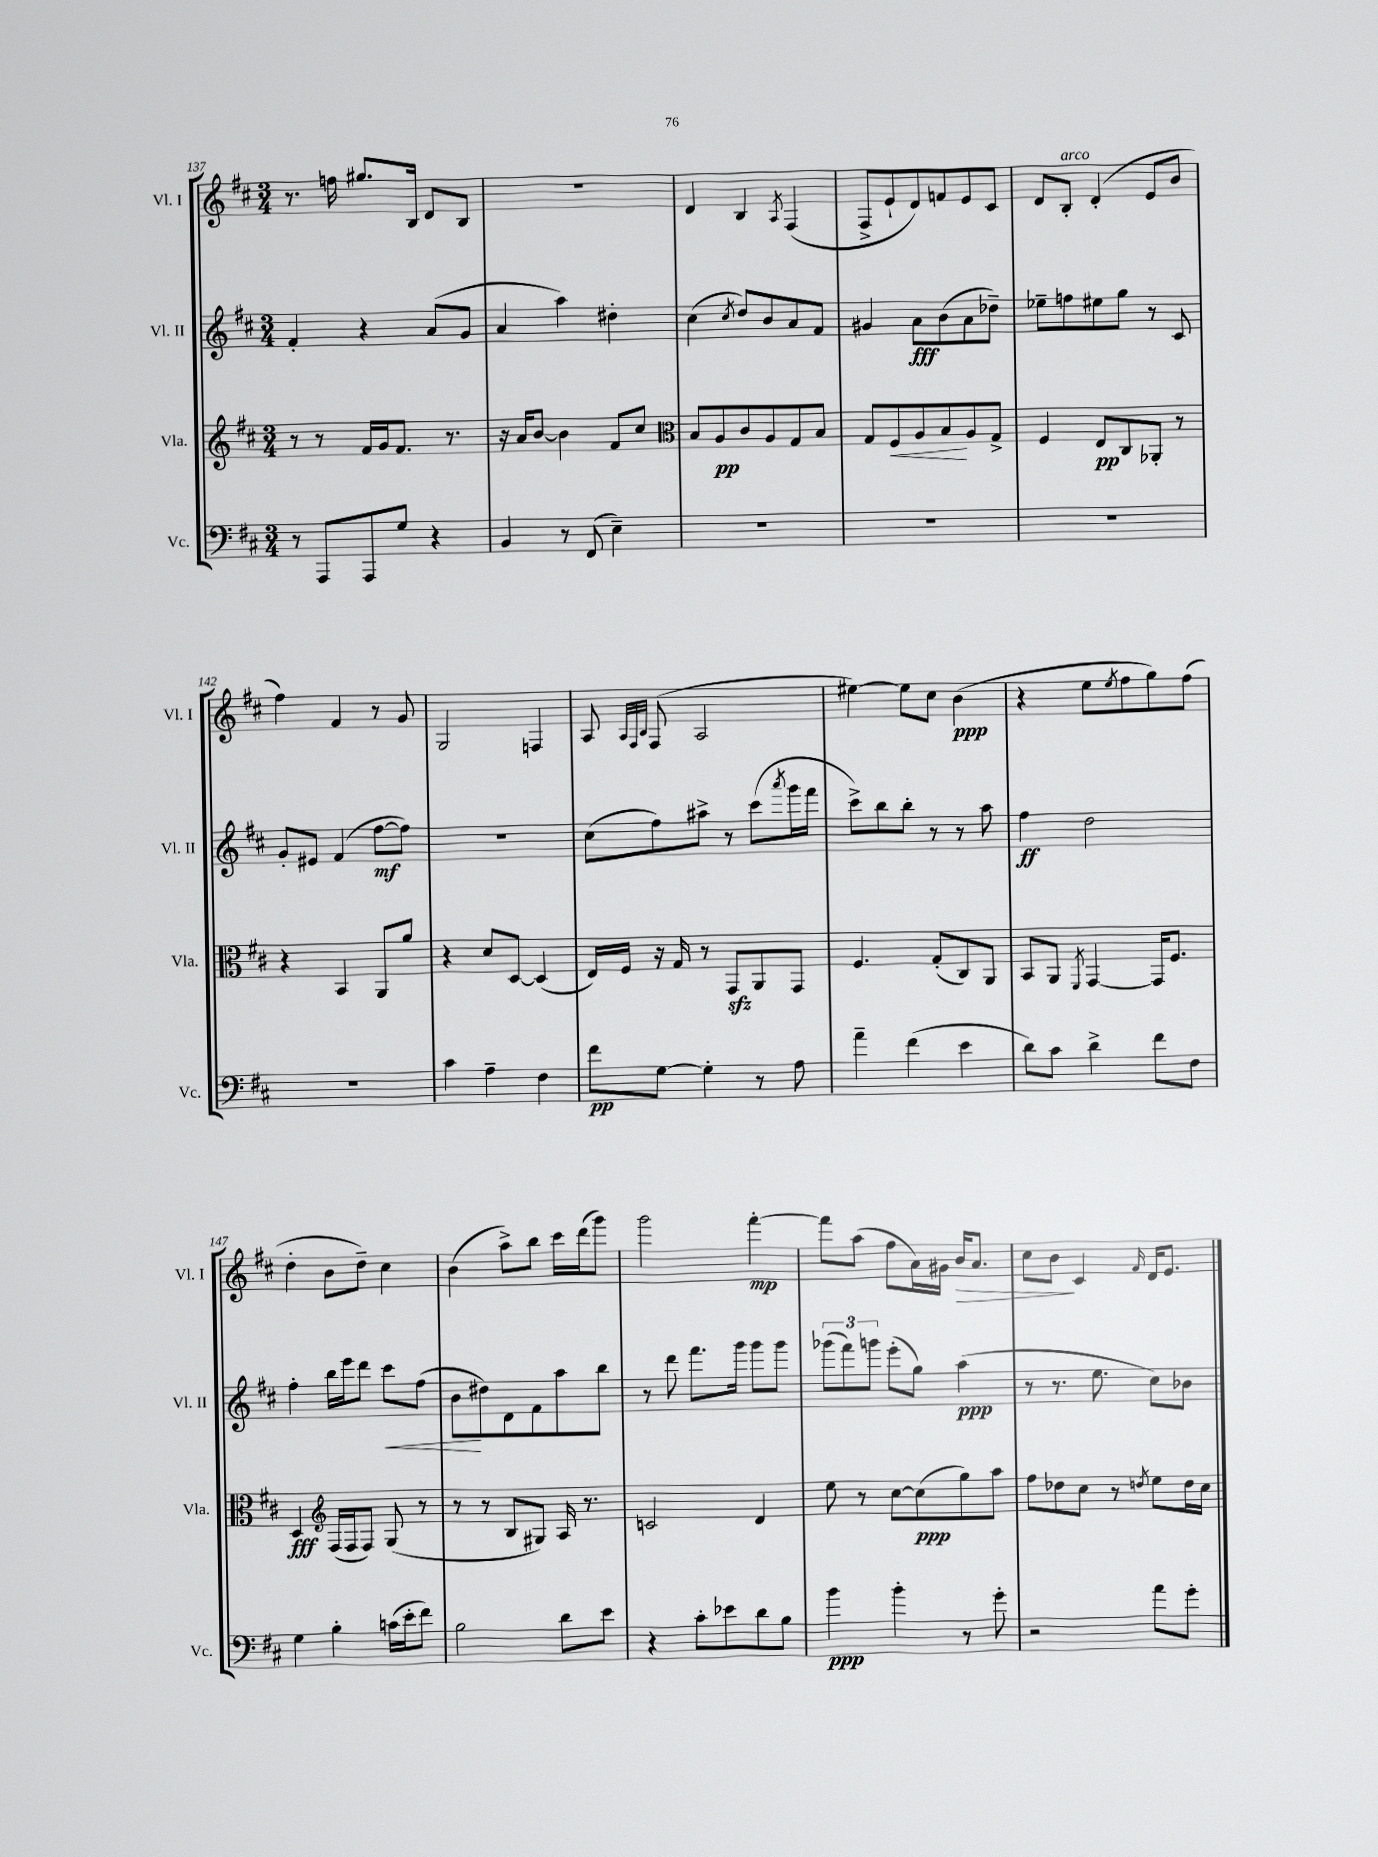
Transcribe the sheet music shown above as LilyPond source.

<<
\new StaffGroup <<
\new Staff = "s0" \with { instrumentName = "Vl. I" shortInstrumentName = "Vl. I" } {
    \clef treble \key d \major \numericTimeSignature \time 3/4
    r8. f''16 gis''8. b16 d'8 b8 |
    R2. |
    d'4 b4 \acciaccatura { a8 } fis4( |
    fis8-> e'8-! d'8) f'8 e'8 cis'8 |
    d'8 b8-.^\markup { \italic "arco" } d'4-.( e'8 b'8 |
    fis''4) fis'4 r8 g'8 |
    g2 f4 |
    a8 \grace { a32 fis32 b32 } fis8( a2 |
    eis''4~) eis''8 cis''8 b'4\ppp( |
    r4 e''8 \acciaccatura { e''8 } fis''8 g''8) fis''8( |
    d''4-. b'8 d''8--) cis''4 |
    b'4( a''8->) b''8 cis'''16 d'''16( g'''8) |
    g'''2 fis'''4~-.\mp |
    fis'''8 a''8( fis''8 a'16) gis'16 b'16\> a'8. |
    cis''8 b'8\! cis'4 \grace { fis'16 } d'16 e'8. \bar "|." |
}
\new Staff = "s1" \with { instrumentName = "Vl. II" shortInstrumentName = "Vl. II" } {
    \clef treble \key d \major \numericTimeSignature \time 3/4
    fis'4-. r4 a'8( g'8 |
    a'4 a''4) dis''4-. |
    cis''4( \acciaccatura { cis''8 } d''8) b'8 a'8 fis'8 |
    gis'4 a'8\fff b'8( a'8 des''8--) |
    ees''8-- f''8 eis''8 g''8 r8 cis'8 |
    g'8-. eis'8 fis'4( fis''8~\mf fis''8) |
    R2. |
    cis''8( fis''8) ais''8-> r8 cis'''8( \acciaccatura { a'''8 } g'''16 fis'''16 |
    cis'''8->) b''8 b''8-. r8 r8 a''8 |
    fis''4\ff d''2 |
    fis''4-. b''16 e'''16 d'''8 cis'''8\< fis''8( |
    b'8\! dis''8) d'8 fis'8 a''8 b''8 |
    r8 d'''8 fis'''8. g'''16 g'''8 g'''8 |
    \tuplet 3/2 { ges'''8( fis'''8) g'''8 } e'''8-.( g''8) a''4\ppp( |
    r8 r8. e''8. cis''8) bes'8 \bar "|." |
}
\new Staff = "s2" \with { instrumentName = "Vla." shortInstrumentName = "Vla." } {
    \clef treble \key d \major \numericTimeSignature \time 3/4
    r8 r8 fis'16 g'16 fis'8. r8. |
    r16 a'16 b'8~ b'4 fis'8 cis''8 |
    \clef alto b8 a8\pp cis'8 a8 g8 b8 |
    g8 fis8\< a8 b8\! a8 g8-> |
    fis4 e8\pp cis8 aes,8-. r8 |
    r4 b,4 a,8 a'8 |
    r4 d'8 d8~ d4( |
    e16) fis16 r16 g16 r8 g,8\sfz a,8 g,8 |
    fis4. g8-.( cis8) a,8 |
    b,8 a,8 \acciaccatura { fis,8 } g,4~ g,16 fis8. |
    d4\fff \clef treble fis16( fis16 fis8) g8( r8 |
    r8 r8 b8 gis8) a16 r8. |
    c'2 d'4 |
    e''8 r8 cis''8~ cis''8\ppp( g''8) a''8 |
    fis''8 des''8 cis''8 r8 \acciaccatura { d''8 } e''8 d''16 cis''16 \bar "|." |
}
\new Staff = "s3" \with { instrumentName = "Vc." shortInstrumentName = "Vc." } {
    \clef bass \key d \major \numericTimeSignature \time 3/4
    r8 a,,8 a,,8 g8 r4 |
    b,4 r8 fis,8( e4--) |
    R2. |
    R2. |
    R2. |
    R2. |
    cis'4 a4-- fis4 |
    fis'8\pp g8~ g4-. r8 a8 |
    a'4-- fis'4( e'4 |
    d'8) cis'8 d'4-> fis'8 fis8 |
    g4 b4-. c'16( e'16-. fis'8) |
    b2 d'8 e'8 |
    r4 cis'8-. ees'8 d'8 b8 |
    b'4\ppp b'4-. r8 g'8-. |
    r2 a'8 g'8-. \bar "|." |
}
>>
>>
\layout { \context { \Score currentBarNumber = #137 } }
